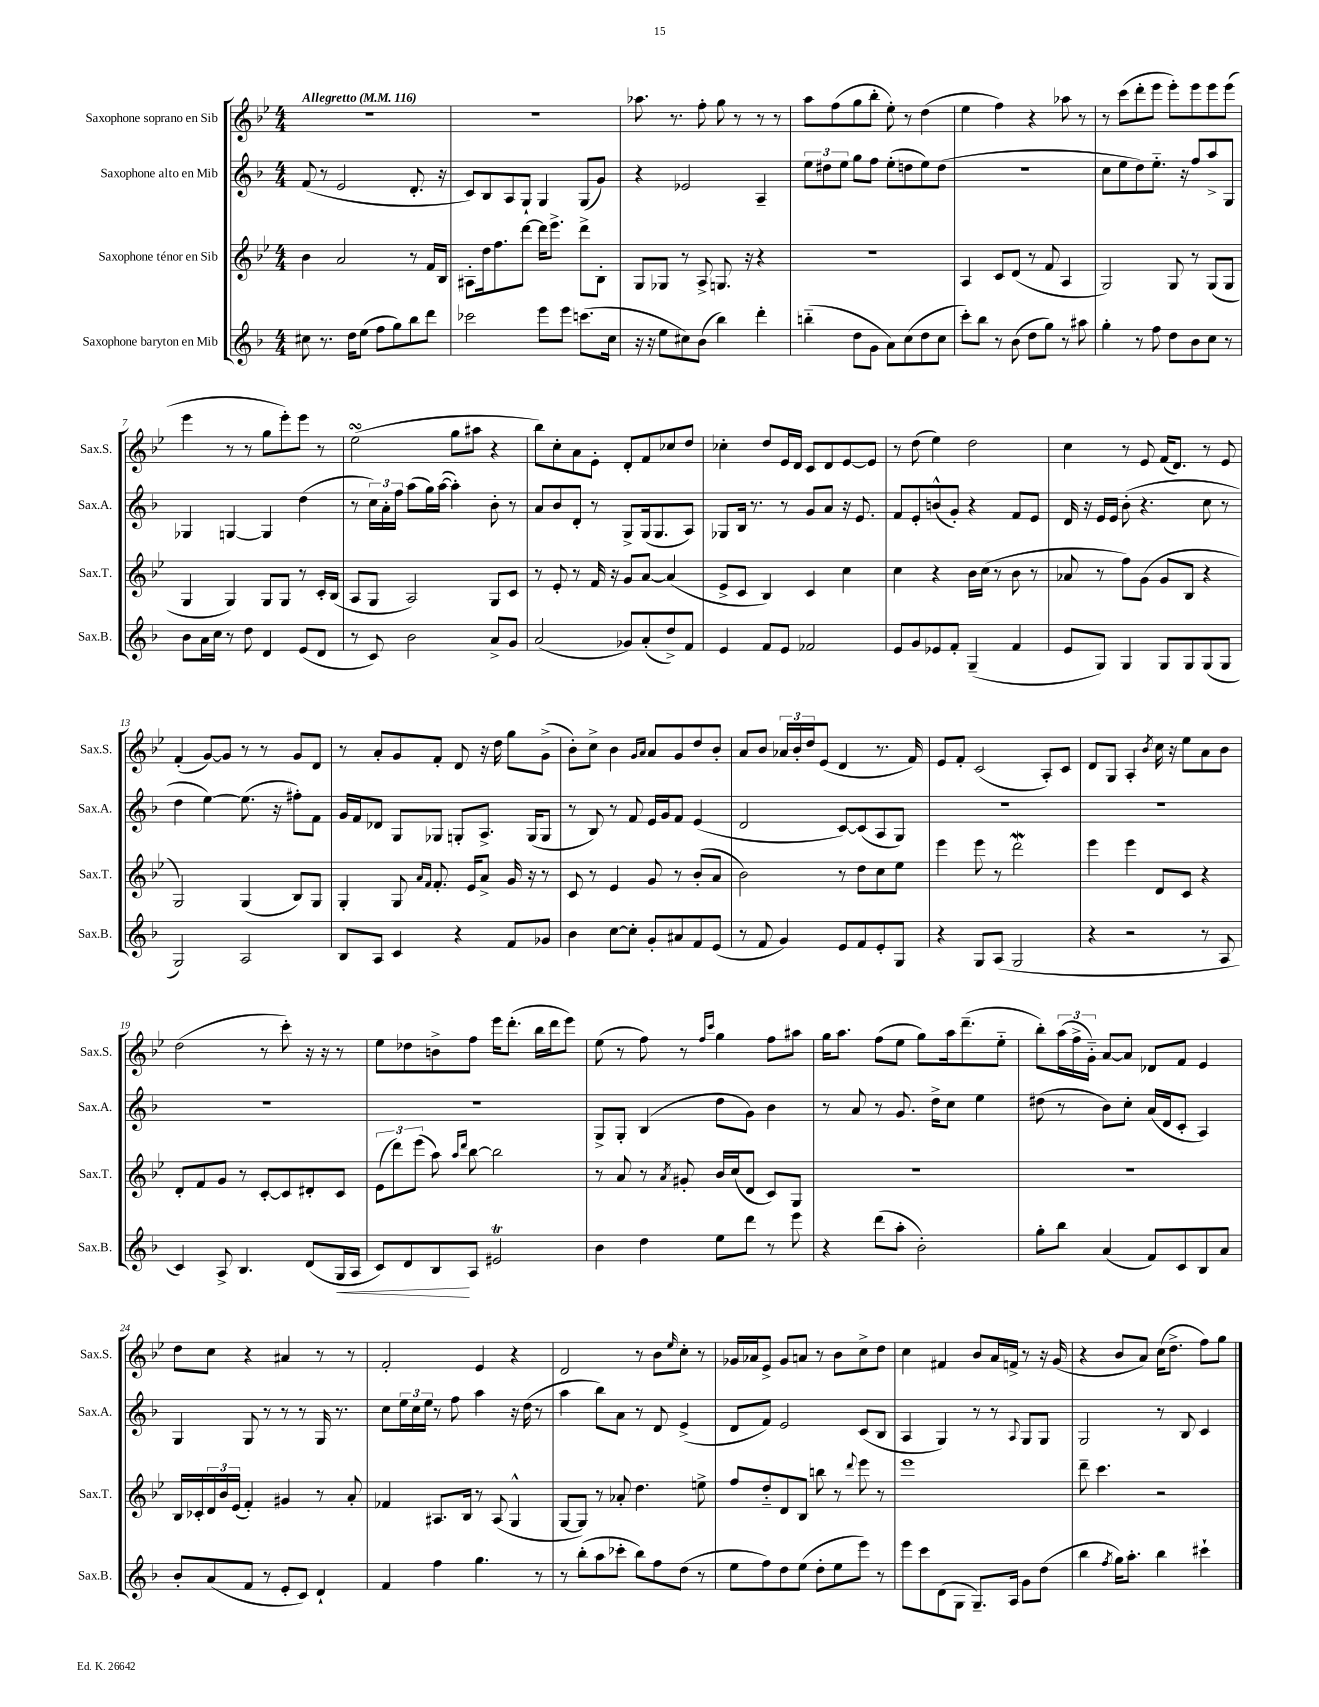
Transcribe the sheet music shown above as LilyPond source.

<<
\new StaffGroup <<
\new Staff = "s0" \with { instrumentName = "Saxophone soprano en Sib" shortInstrumentName = "Sax.S." } {
    \clef treble \key bes \major \numericTimeSignature \time 4/4 \tempo "Allegretto" 4 = 116
    R1 |
    R1 |
    aes''8. r8. f''8-. g''8 r8 r8 r8 |
    a''8 f''8( g''8 bes''8-. ees''8-.) r8 d''4( |
    ees''4 f''4) r4 aes''8 r8 |
    r8 c'''8( d'''8-. ees'''8 ees'''8-.) ees'''8 ees'''8 ees'''8( |
    ees'''4 r8 r8 g''8 ees'''8-.) ees'''8 r8 |
    ees''2\turn( g''8 ais''8 r4 |
    bes''8) c''8-. a'8 ees'8-. d'8-. f'8 ces''8 d''8 |
    ces''4-. d''8 ees'16 d'16 c'8 d'8 ees'8~ ees'8 |
    r8 d''8( ees''4) d''2 |
    c''4 r8 ees'8 f'16( d'8.) r8 ees'8 |
    f'4-.( g'8~) g'8 r8 r8 g'8 d'8 |
    r8 a'8-. g'8 f'8-. d'8 r16 d''16 g''8 g'8->( |
    bes'8-.) c''8-> bes'4 \grace { g'16 a'16 } a'8 g'8 d''8 bes'8-. |
    a'8 bes'8 \tuplet 3/2 { aes'16 bes'16-. d''16 } ees'8( d'4 r8. f'16) |
    ees'8 f'8-. c'2( a8-.) c'8 |
    d'8 g8 a4-. \acciaccatura { bes'8 } c''16 r16 ees''8 a'8 bes'8 |
    d''2( r8 c'''8-.) r16 r16 r8 |
    ees''8 des''8 b'8-> f''8 ees'''16 d'''8.-.( bes''16 d'''16 ees'''8) |
    ees''8( r8 f''8) r8 \grace { f''16 c'''16 } g''4 f''8 ais''8 |
    g''16 a''8. f''8( ees''8 g''8) a''16 d'''8.--( ees''8-_ |
    bes''8-.) \tuplet 3/2 { a''16( f''16-> g'16-_) } a'8~ a'8 des'8 f'8 ees'4 |
    d''8 c''8 r4 ais'4 r8 r8 |
    f'2-. ees'4 r4 |
    d'2 r8 bes'8 \grace { ees''16 } c''8-. r8 |
    ges'16 aes'16 ees'8-> ges'8 a'8 r8 bes'8 c''8-> d''8 |
    c''4 fis'4 bes'8 a'16 f'16-> r8 r16 g'16( |
    r4 bes'8 a'8) c''16( d''8.-> f''8) g''8 \bar "|." |
}
\new Staff = "s1" \with { instrumentName = "Saxophone alto en Mib" shortInstrumentName = "Sax.A." } {
    \clef treble \key f \major \numericTimeSignature \time 4/4
    f'8( r8 e'2 d'8.-. r16 |
    c'8) bes8 a8 g8-! g4 g8( g'8) |
    r4 ees'2 a4-- |
    \tuplet 3/2 { e''8 dis''8 e''8 } g''8 f''8 e''8-.( d''8 e''8) d''8( |
    R1 |
    c''8 e''8 d''8) e''8.-_ r16 f''8 a''8-> g8 |
    ges4 g4~ g4 d''4( |
    r8 \tuplet 3/2 { c''16) a'16-. f''16 } a''8( g''16) a''16~( a''4-.) bes'8-. r8 |
    a'8 bes'8 d'8-. r8 g8-> g16( g8. a8) |
    ges8 bes16 r8. r8 g'8 a'8 r16 e'8. |
    f'8 e'8-. b'8-^( g'8-.) r4 f'8 e'8 |
    d'16 r16 e'16 e'16 bes'8-.( r4. c''8 r8 |
    d''4 e''4~) e''8.( r16 fis''8-.) f'8 |
    g'16 f'16 des'8 g8 ges8 g8-. a8.-> g16( g8 |
    r8 bes8) r8 f'8 e'16 g'16 f'8 e'4( |
    d'2 c'8~) c'8( a8 g8) |
    R1 |
    R1 |
    R1 |
    R1 |
    g8-> g8-. bes4( d''8 g'8) bes'4 |
    r8 a'8 r8 g'8. d''16-> c''8 e''4 |
    dis''8( r8 bes'8) c''8-. a'16( d'16 c'8-. a4) |
    g4 g8 r8 r8 r8 g16 r8. |
    c''8 \tuplet 3/2 { e''16 c''16 e''16 } r8 f''8 a''4 r16 d''16( r8 |
    a''4 bes''8) a'8 r8 d'8 e'4->( |
    d'8 f'8) e'2 c'8( bes8 |
    a4 g4) r8 r8 \appoggiatura { a8 } g8 g8 |
    g2 r8 bes8 c'4 \bar "|." |
}
\new Staff = "s2" \with { instrumentName = "Saxophone ténor en Sib" shortInstrumentName = "Sax.T." } {
    \clef treble \key bes \major \numericTimeSignature \time 4/4
    bes'4 a'2 r8 f'16 bes16 |
    ais8-. d''16 f''8. d'''8~ d'''16 ees'''8.-> d'''8-> bes8-. |
    g8 ges8 r8 a8-> g8. r16 r4 |
    R1 |
    a4 c'8 d'8( r8 f'8 a4 |
    g2) g8 r8 g8( g8 |
    g4 g4) g8 g8 r8 c'16-. bes16( |
    a8 g8 a2) g8 c'8 |
    r8 ees'8-. r8 f'16 r16 g'8 a'8~ a'4( |
    ees'8-> c'8 bes4) c'4 c''4 |
    c''4 r4 bes'16 c''16( r8 bes'8 r8 |
    aes'8 r8 f''8) g'8( g'8 bes8 r4 |
    g2) g4( bes8) g8 |
    g4-. g8 \grace { a'16 f'16 } f'8.-. ees'16 a'8-> g'16 r16 r8 |
    c'8 r8 ees'4 g'8 r8 bes'8-.( a'8 |
    bes'2) r8 d''8 c''8 ees''8 |
    ees'''4 ees'''8 r8 d'''2\mordent |
    ees'''4 ees'''4 d'8 c'8 r4 |
    d'8-. f'8 g'8 r8 c'8~-. c'8 dis'8-. c'8 |
    \tuplet 3/2 { ees'8( d'''8) ees'''8( } a''8) \grace { a''16 d'''16 } bes''8~ bes''2 |
    r8 a'8 r8 \acciaccatura { a'8 } gis'8-. bes'16 c''16( d'8 c'8) g8 |
    R1 |
    R1 |
    bes16 ces'16-. \tuplet 3/2 { d'16 bes'16 ees'16( } f'4-.) gis'4 r8 a'8-. |
    fes'4 ais8. bes16 r8 ais8( g4-^ |
    g8~ g8) r8 aes'8-. d''4. e''8-> |
    f''8 d''8-_ d'8 bes8 b''8 r8 \appoggiatura { d'''8 } ees'''8 r8 |
    ees'''1 |
    d'''8-- c'''4. r2 \bar "|." |
}
\new Staff = "s3" \with { instrumentName = "Saxophone baryton en Mib" shortInstrumentName = "Sax.B." } {
    \clef treble \key f \major \numericTimeSignature \time 4/4
    cis''8 r8. d''16 e''8( f''8 g''8) bes''8 d'''8 |
    ces'''2 e'''8 e'''8 c'''8.( c''16 |
    r16 r16 e''8 cis''8) bes'8( bes''4) d'''4-. |
    b''4-_( d''8 g'8 a'8) c''8( d''8 c''8 |
    c'''8-.) bes''8 r8 bes'8( d''8 g''8) r8 ais''8 |
    g''4-. r8 f''8 d''8 bes'8 c''8 r8 |
    bes'8 a'16 c''16 r8 d''8 d'4 e'8( d'8 |
    r8 c'8) bes'2 a'8-> g'8 |
    a'2( ges'8) a'8-.( d''8->) f'8 |
    e'4 f'8 e'8 fes'2 |
    e'8 g'8 ees'8 f'8-. g4--( f'4 |
    e'8 g8) g4 g8 g8 g8( g8 |
    g2) a2 |
    bes8 a8 c'4 r4 f'8 ges'8 |
    bes'4 c''8~ c''8-. g'8-. ais'8 f'8 e'8( |
    r8 f'8 g'4) e'8 f'8 e'8-. g8 |
    r4 g8 a8( g2 |
    r4 r2 r8 a8 |
    c'4) a8-> bes4. d'8( g16\< a16 |
    c'8) d'8 bes8\! a8 eis'2\trill |
    bes'4 d''4 e''8 d'''8 r8 e'''8 |
    r4 d'''8( a''8-. bes'2-.) |
    g''8-. bes''8 a'4( f'8) c'8 bes8 a'8 |
    bes'8-. a'8( f'8 r8 e'8-. c'8) d'4-! |
    f'4 f''4 g''4. r8 |
    r8 bes''8-.( a''8 ces'''8-. bes''8) f''8 d''8( r8 |
    e''8 f''8) d''8 e''8( d''8-. e''8 e'''8) r8 |
    e'''8 c'''8 d'8( g8 g8.--) a16 g'8 d''8( |
    bes''4 \acciaccatura { f''8 } g''16) a''8.-. bes''4 cis'''4-! \bar "|." |
}
>>
>>
